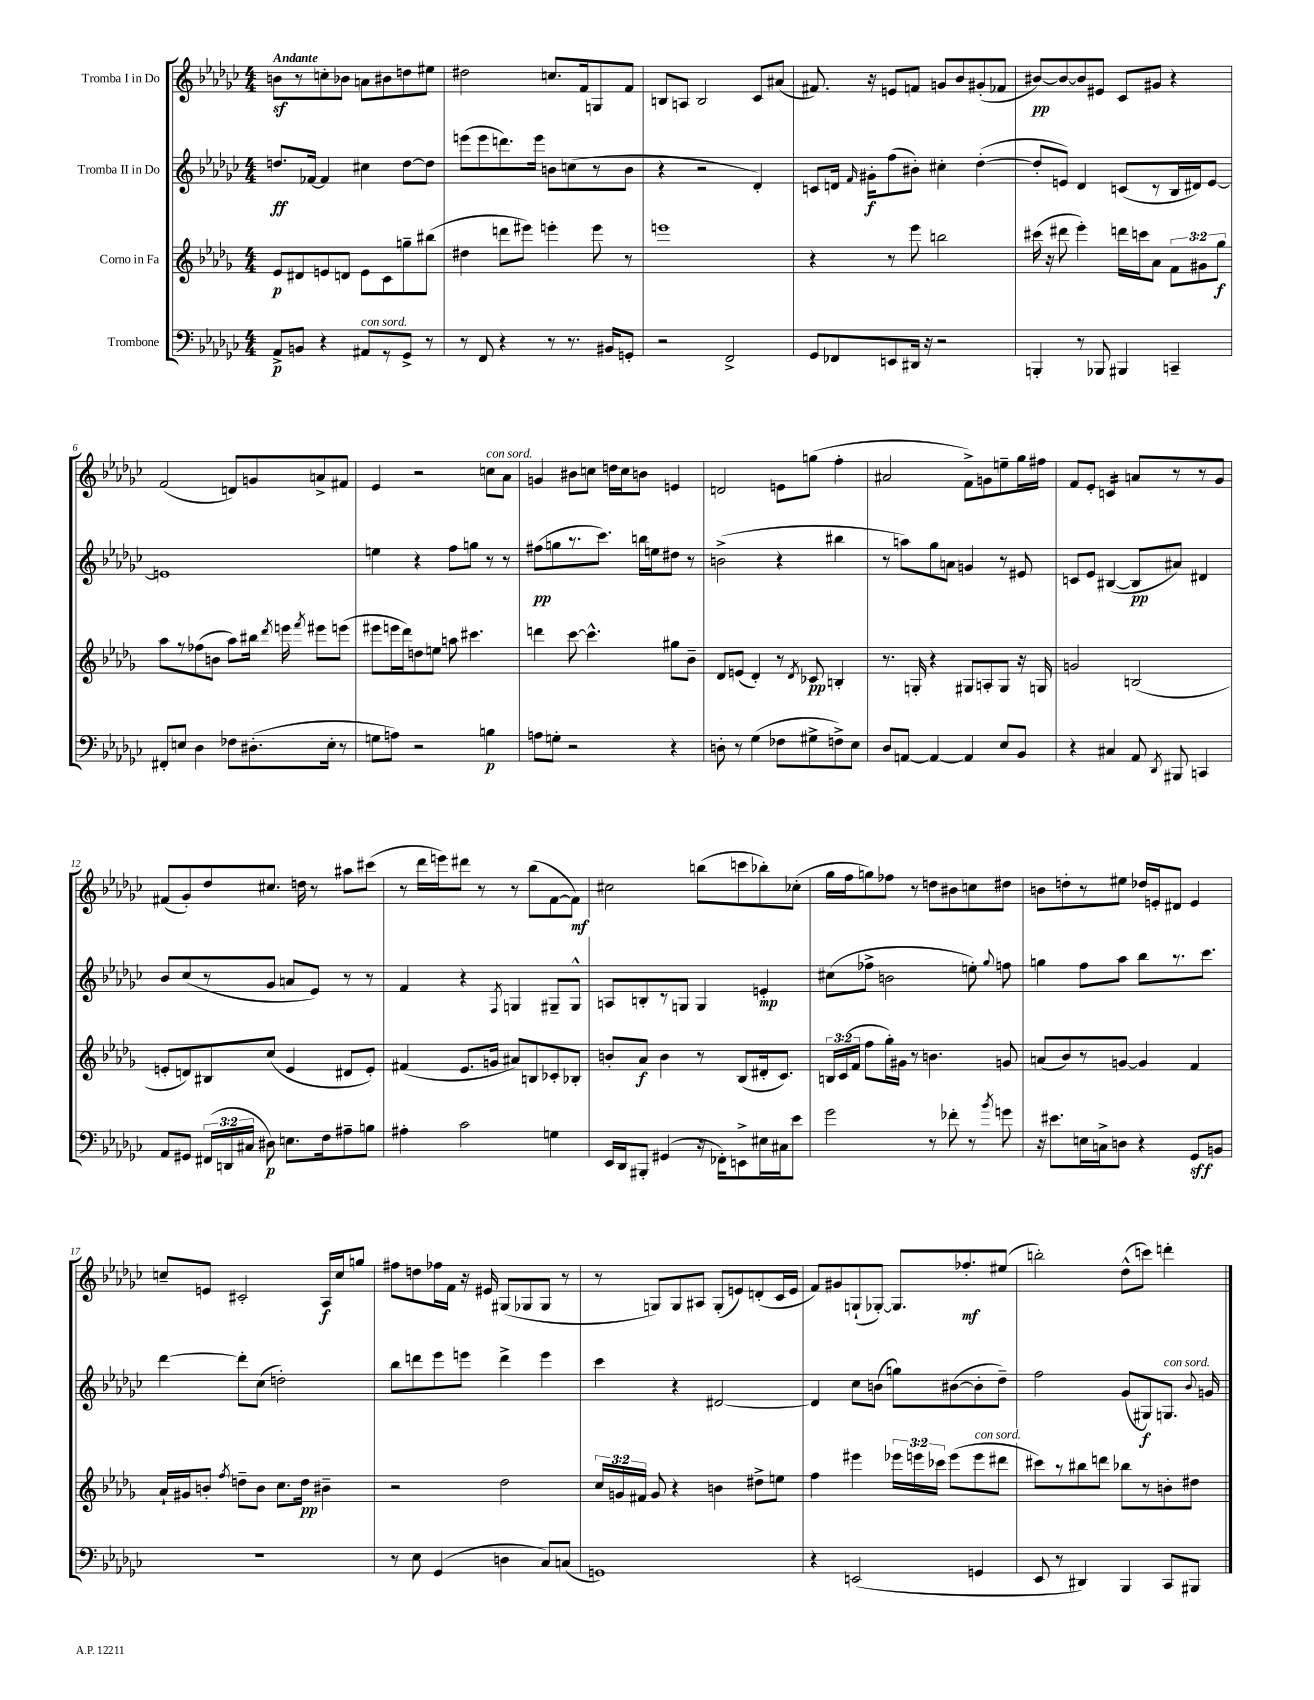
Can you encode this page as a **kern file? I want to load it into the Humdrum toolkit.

**kern	**kern	**kern	**kern
*staff4	*staff3	*staff2	*staff1
*clefF4	*clefG2	*clefG2	*clefG2
*k[b-e-a-d-g-c-]	*k[b-e-a-d-g-]	*k[b-e-a-d-g-c-]	*k[b-e-a-d-g-c-]
*M4/4	*M4/4	*M4/4	*M4/4
8AA-^	8e-	8.dd	8b
8BB	8d#	.	8r
.	.	[16f-	.
4r	8e	4f-]	8cc'
.	8d	.	8b-
8AA#	8e	4cc#	8a
8r	8c	.	8b#
8GG-^	8gg~	[8dd	8dd
8r	(8bb#	8dd]	8ee#
=	=	=	=
8r	4dd#	(8eee	2dd#
8FF	.	8eee	.
4r	8ddd	8.ddd)	.
.	8eee#)	.	.
.	.	16eee	.
8r	4eee'	8b	8.cc
8.r	.	(8cc	.
.	.	.	16f
.	8eee	8r	8G
16BB#	.	.	.
8GG'	8r	8b	8f
=	=	=	=
2r	1eee	4r	8B
.	.	.	8A
.	.	2r	2B
2FF^	.	.	.
.	.	4d-')	8c-
.	.	.	(8a#
=	=	=	=
8GG-	4r	8c	8.f#)
8FF-	.	16d	.
.	.	16qqf	.
.	.	16g#'	16r
8EE	8r	(8ff	8e
16DD#	8eee-	8b#')	8f
16r	.	.	.
2r	2bb	4cc#'	8g
.	.	.	8b-
.	.	([4dd-'	(8g#'
.	.	.	8f-
=	=	=	=
4BBB'	(16ccc#	8dd-']	[8b#)
.	16r	.	.
.	8ddd#	8e)	8b#_
8r	4eee-')	4d-	8b#]
8BBB-	.	.	8e#
4BBB#	16ddd	(8c	8c-
.	16ccc	.	.
.	8a-	8r	8g#
4CC~	12f	16B-	4r
.	.	16d#)	.
.	12g#	.	.
.	.	[8e	.
.	12gg-	.	.
=	=	=	=
8FF#'	8aa-	1e]	(2f
8E	8r	.	.
4D-	(8ff-	.	.
.	8b	.	.
8F-	8aa-)	.	8d)
(8.D#'	16bb#	.	8g
.	8qddd-	.	.
.	16eee	.	.
.	8qfff	.	.
.	8eee#	.	8a^
16E'	.	.	.
8r	(8eee	.	8f#
=	=	=	=
8G	8eee#	4ee	4e-
8A)	16eee	.	.
.	16ddd-)	.	.
2r	8dd	4r	2r
.	8ee	.	.
.	8aa	8ff	.
.	4.ccc#	8gg	.
4B	.	8r	8cc
.	.	8r	8a-
=	=	=	=
8A	4ddd	(8ff#	4g
8G'	.	8gg	.
2r	[8ccc	8.r	8b#
.	4.ccc^^]	.	8cc
.	.	8.ccc-)	.
.	.	.	16dd
.	.	.	16cc
.	.	16bb	8b
.	.	16ee	.
4r	8gg#	8dd#	4e
.	8b-~	8r	.
=	=	=	=
8D'	8d-	(2b^	2d
8r	(8e	.	.
(4G-	4d-')	.	.
8F-	8r	4r	8e
.	8qd-	.	.
8G#^	8c-	.	(8gg
8F^)	4B'	4bb#	4ff'
8E-	.	.	.
=	=	=	=
8D-	8.r	8r	2a#
[8AA	.	8aa)	.
.	16G'	.	.
4AA_	4r	8gg-	.
.	.	8a	.
4AA]	8G#	4g	8f^)
.	8A'	.	8g
8E-	8G#	8r	8ee~
8BB-	16r	8e#	16gg-
.	16G	.	16ff#
=	=	=	=
4r	2g	8c	8f
.	.	8e-	8e-'
4C#	.	([4B#	4c
8AA-	(2B	8B#]	8a
8qDD-	.	.	.
8BBB#	.	8a#)	8r
4CC	.	4d#	8r
.	.	.	8g-
=	=	=	=
8AA-	8e'	8b-	(8f#
8GG#	8d)	(8cc-	8g-')
(24FF#	8B#	8r	8dd-
24DD	.	.	.
24C#	.	.	.
8D#)	(8cc	8g-	8.cc#
8.E	4e	8a	.
.	.	.	16dd
.	.	8e-)	8r
16F	.	.	.
8A#~	8d#	8r	8aa#
8B	8e')	8r	(8ccc#
=	=	=	=
4A#'	(4f#	4f	8r
.	.	.	16ddd-
.	.	.	16eee)
2c-	8.e-	4r	8ddd#
.	.	.	8r
.	16g	.	.
.	.	8qF	.
.	8a#)	4G	8r
.	8B	.	(8bb-
4G	8c-'	8G#~	[8f
.	8B-'	8G#^^	8f])
=	=	=	=
16EE-	8b'	8A	2cc#
16DD-	.	.	.
8BBB#'	8a-	8B'	.
(4GG#	4b	8r	.
.	.	8G	.
16r	8r	4G	(8bb
16FF-')	.	.	.
8EE^	(8B-	.	8ccc
16E#	16d#'	4e'	8bb-')
16C#	8.c)	.	.
8e-	.	.	(8cc-'
=	=	=	=
2g-	24B	(8cc#	16gg-
.	(24c	.	.
.	.	.	16ff
.	24f	.	.
.	8ff	8ff-^	8gg)
.	16gg-')	2b	8ff-
.	16g#	.	.
.	8r	.	8r
8r	4.b	.	8dd
8f-'	.	.	8b#
8r	.	8ee')	8cc
8qb-	.	8qqgg-	.
8g	8g	8ff	8dd#
=	=	=	=
16r	(8a	4gg	8b
8.e#	.	.	.
.	8b-)	.	8dd'
16E	8r	8ff	8r
16C^	.	.	.
8D	[8g	8aa-	8ee#
4r	4g]	8bb-	16dd-
.	.	.	16e'
.	.	8.r	8d#
8GG-	4f	.	4e
.	.	8.ccc-	.
8BB	.	.	.
=	=	=	=
1r	16a-`	[4ddd-	8cc~
.	16g#	.	.
.	8b'	.	8e
.	8qff	.	.
.	8dd~	8ddd-']	2c#'
.	8b	(8cc-	.
.	8.cc	2dd')	.
.	16dd	.	.
.	4b#~	.	16A-
.	.	.	16cc
.	.	.	8gg
=	=	=	=
8r	2r	8bb-	8ff#
8E-	.	8ddd	8dd
(4GG-	.	8eee-	16ff-
.	.	.	16f
.	.	8eee	16r
.	.	.	16e#
4D	2dd-	4ddd^	(8G#
.	.	.	8G-
8C-)	.	4eee	8G-
(8C	.	.	8r
=	=	=	=
1GG)	24cc	4ccc-	8r
.	24g	.	.
.	24f#	.	.
.	8g	.	8G)
.	4r	4r	8G
.	.	.	8A#
.	4b	[2d#	(8G'
.	.	.	8e)
.	8dd#^	.	(8d'
.	8ee	.	16c-
.	.	.	16e
=	=	=	=
4r	4ff	4d#]	8f)
.	.	.	8g#
(2EE	4eee#	8cc-	(8G`
.	.	(8b	[8G-')
.	24eee-	8gg)	8.G-]
.	24eee	.	.
.	24ccc-	.	.
.	(8eee	([8b#	.
.	.	.	8.ff-'
4GG	8eee	8b#']	.
.	8ddd#	8dd-~)	(8ee#
=	=	=	=
8EE-	8ccc#)	2ff	2bb')
8r	8r	.	.
4DD#)	8bb#	.	.
.	8ddd	.	.
4BBB-	8bb-	(8g-	(8dd-^^
.	8r	8G#)	8ccc)
8CC-	8b'	8.G	4ddd'
8BBB#	8dd#	.	.
.	.	8qqb-	.
.	.	16g	.
==	==	==	==
*-	*-	*-	*-
